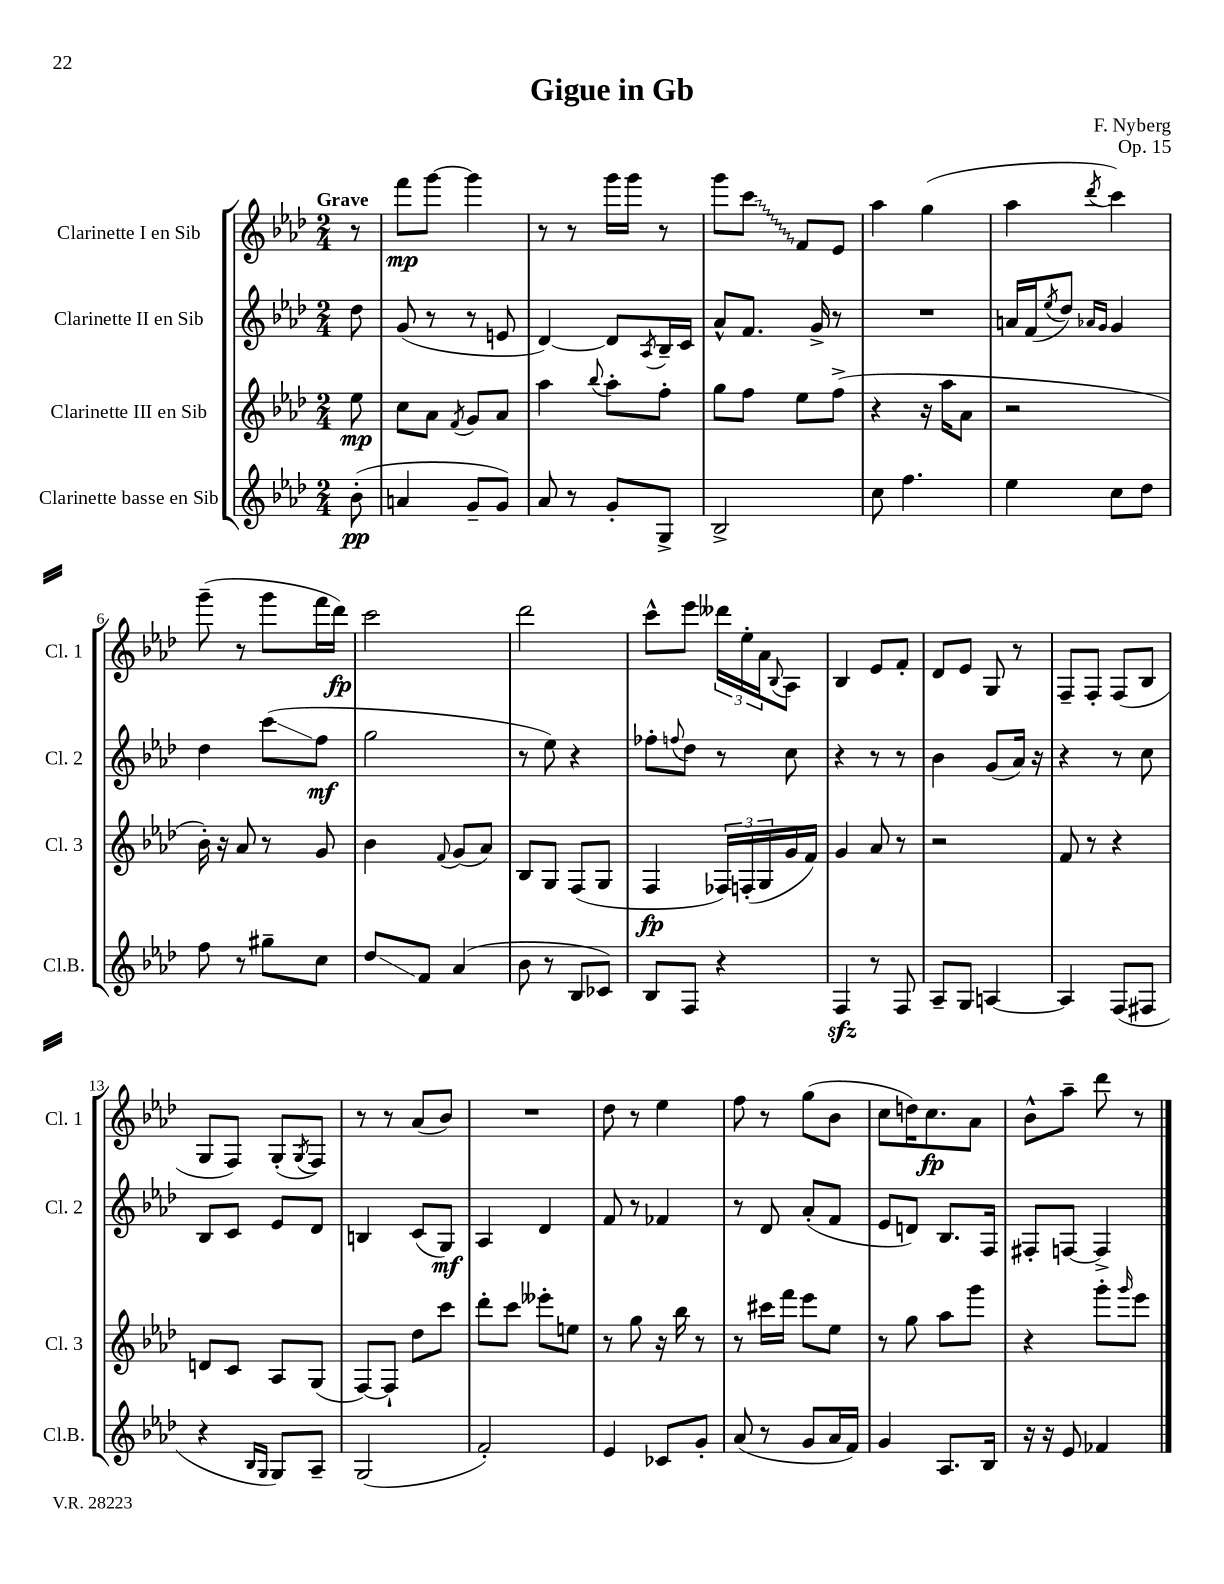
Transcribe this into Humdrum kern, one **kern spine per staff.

**kern	**kern	**kern	**kern
*staff4	*staff3	*staff2	*staff1
*clefG2	*clefG2	*clefG2	*clefG2
*k[b-e-a-d-]	*k[b-e-a-d-]	*k[b-e-a-d-]	*k[b-e-a-d-]
*M2/4	*M2/4	*M2/4	*M2/4
(8b-'	8ee-	8dd-	8r
=	=	=	=
4a	8cc	(8g	8fff
.	8a-	8r	[8ggg
.	8qf	.	.
8g~	8g	8r	4ggg]
8g)	8a-	8e	.
=	=	=	=
8a-	4aa-	[4d-)	8r
8r	.	.	8r
.	8qqbb-	.	.
8g'	8aa-'	8d-]	16ggg
.	.	.	16ggg
.	.	8qA-	.
8G^	8ff'	16B-~	8r
.	.	16c	.
=	=	=	=
2B-^	8gg	8a-^^	8ggg
.	8ff	8.f	8ccc
.	8ee-	.	8f
.	.	16g^	.
.	(8ff^	8r	8e-
=	=	=	=
8cc	4r	2r	4aa-
4.ff	.	.	.
.	16r	.	(4gg
.	16aa-	.	.
.	8a-	.	.
=	=	=	=
4ee-	2r	16a	4aa-
.	.	(16f	.
.	.	8qee-	.
.	.	8dd-)	.
.	.	16qqa-	.
.	.	16qqg	8qddd-
8cc	.	4g	4ccc)
8dd-	.	.	.
=	=	=	=
8ff	16b-')	4dd-	(8ggg~
.	16r	.	.
8r	8a-	.	8r
8gg#~	8r	(8ccc	8ggg
8cc	8g	8ff	16fff
.	.	.	16ddd-)
=	=	=	=
8dd-	4b-	2gg	2ccc
8f	.	.	.
.	8qqf	.	.
(4a-	(8g	.	.
.	8a-)	.	.
=	=	=	=
8b-	8B-	8r	2ddd-
8r	8G	8ee-)	.
8B-	(8F	4r	.
8c-)	8G	.	.
=	=	=	=
8B-	4F	8ff-'	8ccc^^
.	.	8qqff	.
8F	.	8dd-	8eee-
4r	24F-)	8r	24ddd--
.	(24F'	.	24ee-'
.	24G	.	24a-
.	.	.	8qqB-
.	16g	8cc	8A-
.	16f)	.	.
=	=	=	=
4F	4g	4r	4B-
8r	8a-	8r	8e-
8F	8r	8r	8f'
=	=	=	=
8A-~	2r	4b-	8d-
8G	.	.	8e-
[4A	.	(8g	8G
.	.	16a-)	8r
.	.	16r	.
=	=	=	=
4A]	8f	4r	8F~
.	8r	.	8F'
(8F	4r	8r	(8F
8F#	.	8cc	8B-
=	=	=	=
4r	8d	8B-	8G
.	8c	8c	8F)
16qqB-	.	.	.
16qqG	.	.	.
8G)	8A-	8e-	(8G'
.	.	.	8qG
8A-~	(8G	8d-	8F)
=	=	=	=
(2G	[8F)	4B	8r
.	8F`]	.	8r
.	8dd-	(8c	(8a-
.	8ccc	8G)	8b-)
=	=	=	=
2f')	8ddd-'	4A-	2r
.	8ccc	.	.
.	8eee--'	4d-	.
.	8ee	.	.
=	=	=	=
4e-	8r	8f	8dd-
.	8gg	8r	8r
8c-	16r	4f-	4ee-
.	16bb-	.	.
8g'	8r	.	.
=	=	=	=
(8a-	8r	8r	8ff
8r	16ccc#	8d-	8r
.	16fff	.	.
8g	8eee-	(8a-'	(8gg
16a-	8ee-	8f	8b-
16f)	.	.	.
=	=	=	=
4g	8r	8e-	8cc
.	8gg	8d)	16dd)
.	.	.	8.cc
8.A-	8aa-	8.B-	.
.	8ggg	.	8a-
16B-	.	16F	.
=	=	=	=
16r	4r	8F#'	8b-^^
16r	.	.	.
8e-	.	[8F	8aa-~
4f-	8ggg'	4F^]	8ddd-
.	16qqggg	.	.
.	8eee-	.	8r
==	==	==	==
*-	*-	*-	*-
